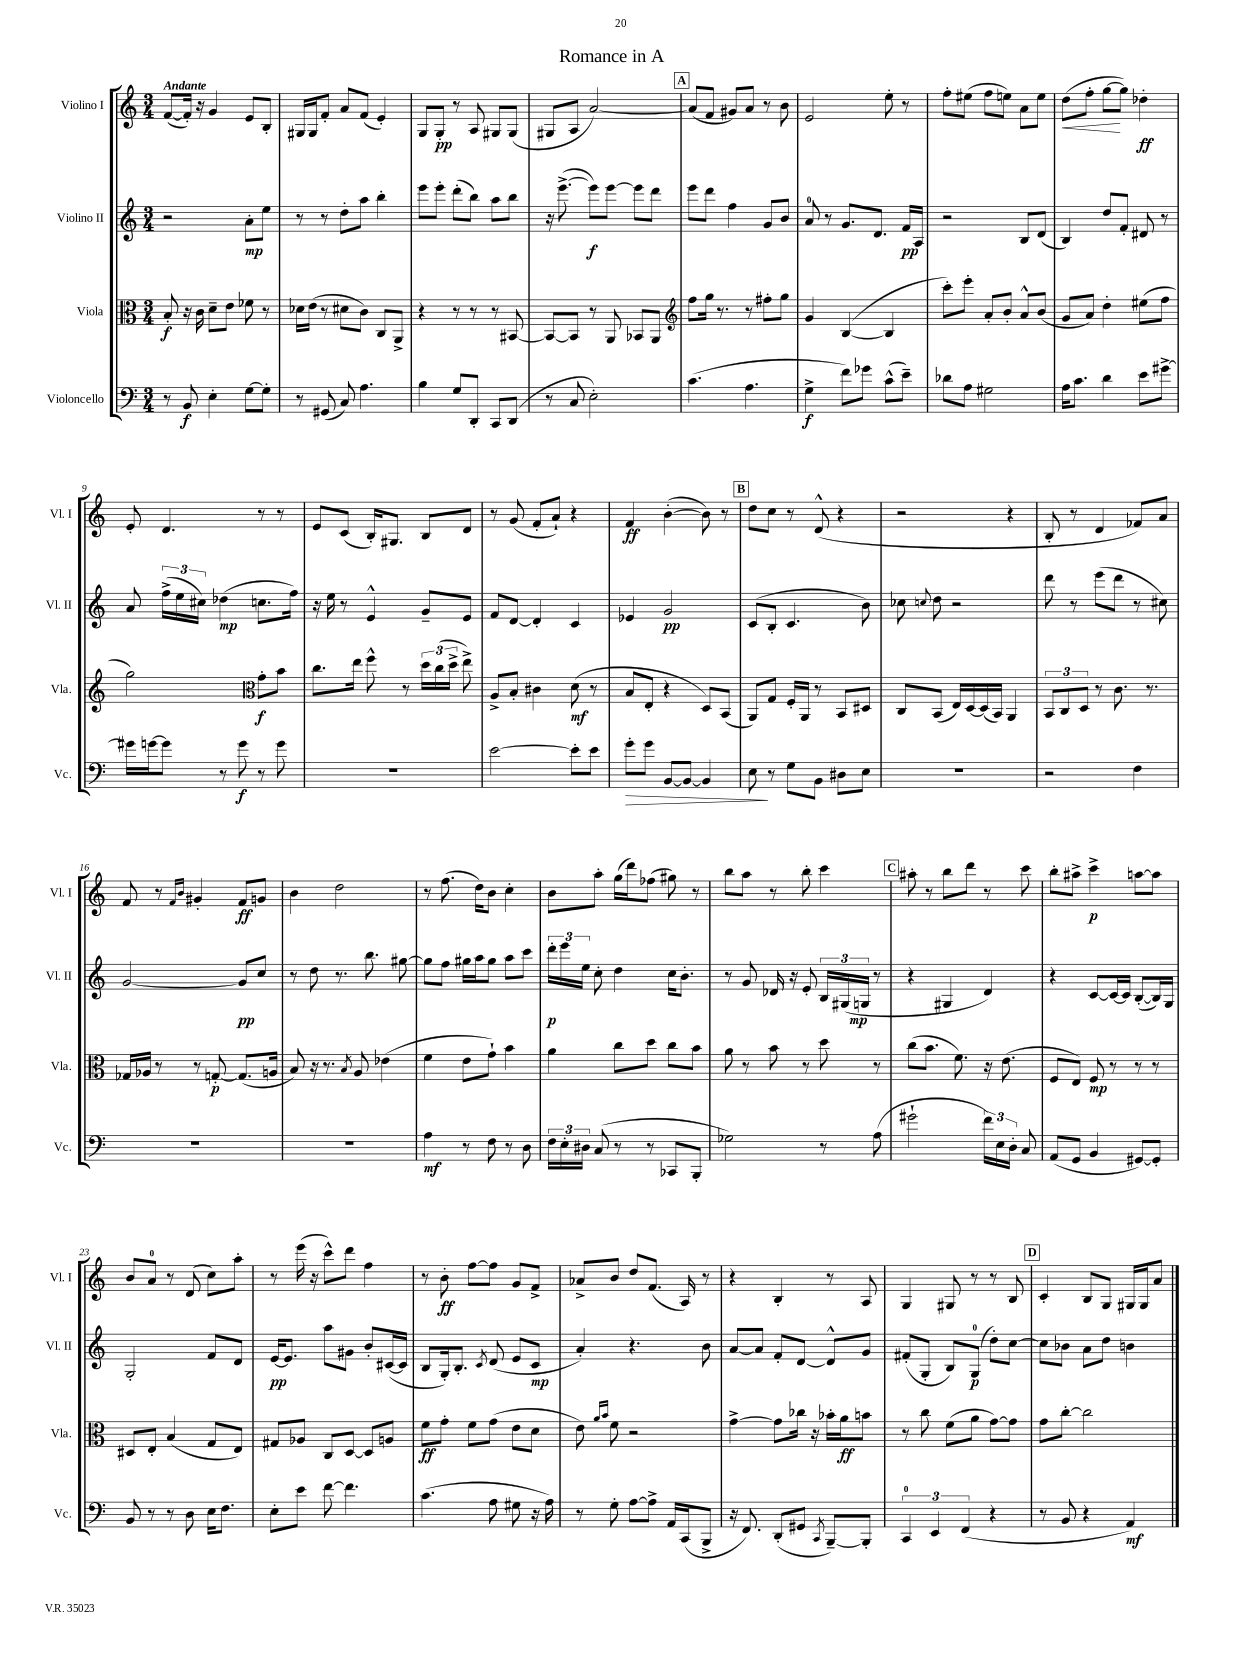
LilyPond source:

\header { title = "Romance in A" }
<<
\new StaffGroup <<
\new Staff = "s0" \with { instrumentName = "Violino I" shortInstrumentName = "Vl. I" } {
    \clef treble \key c \major \numericTimeSignature \time 3/4 \tempo "Andante"
    \autoBeamOff f'8[~( f'16]-.) r16 g'4 e'8[ b8]-. |
    gis16[ gis16 f'8]-. a'8[ f'8]( e'4-.) |
    g8[ g8]-.\pp r8 a8 gis8[ gis8]( |
    gis8[ a8] a'2~) |
    \mark \markup { \box "A" } a'8[( f'8] gis'8[) a'8] r8 b'8 |
    e'2 e''8-. r8 |
    f''8[-. eis''8]( f''8[ e''8]) a'8[ e''8] |
    d''8[\<( f''8]-. g''8[~\! g''8]) des''4-.\ff |
    e'8-. d'4. r8 r8 |
    e'8[ c'8]( b16[-.) gis8.] b8[ d'8] |
    r8 g'8( f'8[-. a'8]-!) r4 |
    f'4\ff b'4~-.( b'8) r8 |
    \mark \markup { \box "B" } d''8[ c''8] r8 d'8-^( r4 |
    r2 r4 |
    b8-. r8 d'4 fes'8[) a'8] |
    f'8 r8 \grace { f'16[ b'16] } gis'4-. f'8[\ff g'8] |
    b'4 d''2 |
    r8 f''8.( d''16[) b'8] c''4-. |
    b'8[ a''8]-. g''16[( d'''16) fes''8]( gis''8) r8 |
    b''8[ a''8] r8 b''8-. c'''4 |
    \mark \markup { \box "C" } ais''8-. r8 b''8[ d'''8] r8 c'''8 |
    b''8[-. ais''8]-> c'''4->\p a''8[~ a''8] |
    b'8[ a'8]-0 r8 d'8( c''8[) a''8]-. |
    r8 e'''16( r16 c'''8[-^) d'''8] f''4 |
    r8 b'8-.\ff f''8[~ f''8] g'8[ f'8]-> |
    aes'8[-> b'8] d''8[ f'8.]( a16) r8 |
    r4 b4-. r8 a8 |
    g4 gis8 r8 r8 b8 |
    \mark \markup { \box "D" } c'4-. b8[ g8] gis16[ gis16 a'8] \bar "|." |
}
\new Staff = "s1" \with { instrumentName = "Violino II" shortInstrumentName = "Vl. II" } {
    \clef treble \key c \major \numericTimeSignature \time 3/4
    \autoBeamOff r2 a'8[-.\mp e''8] |
    r8 r8 d''8[-. a''8] b''4-. |
    e'''8[ e'''8]-. d'''8[-.( b''8]) a''8[ b''8] |
    r16 e'''8.~->( e'''8[\f) e'''8]~ e'''8[ d'''8] |
    \mark \markup { \box "A" } e'''8[ d'''8] f''4 g'8[ b'8] |
    a'8-0 r8 g'8.[ d'8.] f'16[\pp a16] |
    r2 b8[ d'8]( |
    b4) d''8[ f'8]-. dis'8 r8 |
    a'8 \tuplet 3/2 { f''16[->( e''16 cis''16]) } des''4\mp( c''8.[ f''16]) |
    r16 e''16 r8 e'4-^ g'8[-- e'8] |
    f'8[ d'8]~ d'4-. c'4 |
    ees'4 g'2\pp |
    \mark \markup { \box "B" } c'8[( b8]-. c'4. b'8) |
    ces''8 \appoggiatura { c''8 } d''8 r2 |
    d'''8 r8 e'''8[( d'''8] r8 cis''8) |
    g'2~ g'8[\pp c''8] |
    r8 d''8 r8. b''8. gis''8~ |
    gis''8[ f''8] gis''16[ a''16 gis''8] a''8[ c'''8] |
    \tuplet 3/2 { d'''16[-.\p e'''16 e''16] } c''8-. d''4 c''16[ b'8.]-. |
    r8 g'8 des'16 r16 e'8-. \tuplet 3/2 { b16[ gis16( g16]\mp } r8 |
    \mark \markup { \box "C" } r4 gis4 d'4) |
    r4 c'8[~ c'16~ c'16] b8[~-.( b16) g16] |
    g2-. f'8[ d'8] |
    e'16[~\pp e'8.] a''8[ gis'8] b'8[-. cis'16~( cis'16] |
    b8[ g16-.) b8.]-. \acciaccatura { c'8 } d'8( e'8[ c'8]\mp |
    a'4-.) r4. b'8 |
    a'8[~ a'8] f'8[-. d'8]~ d'8[-^ g'8] |
    fis'8[-.( g8]-. b8[) g8]-0\p( d''8[-.) c''8]~ |
    \mark \markup { \box "D" } c''8[ bes'8] a'8[ d''8] b'4 \bar "|." |
}
\new Staff = "s2" \with { instrumentName = "Viola" shortInstrumentName = "Vla." } {
    \clef alto \key c \major \numericTimeSignature \time 3/4
    \autoBeamOff b8-.\f r16 c'16 d'8[-- e'8] fes'8 r8 |
    des'16[ e'16]( r8 dis'8[ c'8]) c8[ a,8]-> |
    r4 r8 r8 r8 bis,8~ |
    bis,8[~ bis,8] r8 a,8 bes,8[ a,8] |
    \mark \markup { \box "A" } \clef treble f''8[ g''16] r8. r8 fis''8[-. g''8] |
    g'4 b4~( b4 |
    c'''8[-.) e'''8]-. a'8[-. b'8]-. a'8[-^ b'8]( |
    g'8[ a'8]) d''4-. eis''8[( f''8] |
    g''2) \clef alto g'8[-.\f b'8] |
    c''8.[ e''16] f''8-^ r8 \tuplet 3/2 { d''16[ c''16( d''16]-> } e''8->) |
    a8[-> b8]-. cis'4 d'8\mf( r8 |
    b8[ e8]-. r4 d8[) b,8]( |
    \mark \markup { \box "B" } a,8[) g8] f16[-. a,16] r8 b,8[ dis8] |
    c8[ b,8]( e16[) d16~ d16( b,16]) a,4 |
    \tuplet 3/2 { b,8[ c8 d8] } r8 c'8. r8. |
    ges16[ aes16] r8 r8 g8~-.\p g8.[( a16] |
    b8) r16 r8. \acciaccatura { b8 } a8 ees'4( |
    f'4 e'8[ g'8]-!) b'4 |
    a'4 c''8[ d''8] c''8[ b'8] |
    a'8 r8 b'8 r8 d''8 r8 |
    \mark \markup { \box "C" } c''8[( b'8.] f'8.) r16 e'8.( |
    f8[ e8]) f8\mp r8 r8 r8 |
    dis8[ e8]-. b4( g8[ e8]) |
    gis8[ aes8] c8[ d8]~ d8[ a8] |
    f'8[\ff g'8]-. f'8[ g'8]( e'8[ d'8] |
    e'8) \grace { a'16[ b'16] } f'8 r2 |
    g'4~-> g'8[ ces''16] r16 bes'16[-. a'16\ff b'8] |
    r8 c''8 f'8[( a'8] g'8[~) g'8] |
    \mark \markup { \box "D" } g'8[ c''8]~-. c''2 \bar "|." |
}
\new Staff = "s3" \with { instrumentName = "Violoncello" shortInstrumentName = "Vc." } {
    \clef bass \key c \major \numericTimeSignature \time 3/4
    \autoBeamOff r8 b,8\f e4-. g8[~ g8]-. |
    r8 gis,8( c8) a4. |
    b4 g8[ d,8]-. c,8[ d,8]( |
    r8 c8 e2-.) |
    \mark \markup { \box "A" } c'4.( a4. |
    g4->\f f'8[) ges'8] c'8[-^( e'8]--) |
    des'8[ a8] gis2 |
    a16[ c'8.] d'4 e'8[ gis'8]~-> |
    gis'16[ g'16~ g'8] r8 g'8\f r8 g'8 |
    R2. |
    e'2~ e'8[-. e'8] |
    g'8[-.\> g'8] b,8[~ b,8]~ b,4 |
    \mark \markup { \box "B" } e8\! r8 g8[ b,8] dis8[ e8] |
    R2. |
    r2 f4 |
    R2. |
    R2. |
    a4\mf r8 f8 r8 d8 |
    \tuplet 3/2 { f16[ e16-. dis16] } c8( r8 r8 ces,8[ b,,8]-. |
    ges2) r8 a8( |
    \mark \markup { \box "C" } gis'2-! \tuplet 3/2 { f'16[) e16 d16]-. } c8 |
    a,8[( g,8] b,4 gis,8[~) gis,8]-. |
    b,8 r8 r8 d8 e16[ f8.] |
    e8[-. e'8] f'8~ f'4. |
    c'4.( a8 gis8 r16 a16) |
    r8 g8-. a8[~ a8]-> a,16[ c,16( b,,8]-> |
    r16 f,8.) d,8[-.( gis,8] \acciaccatura { c,8 } b,,8[~--) b,,8]-. |
    \tuplet 3/2 { c,4-0 e,4 f,4( } r4 |
    \mark \markup { \box "D" } r8 b,8 r4 a,4\mf) \bar "|." |
}
>>
>>
